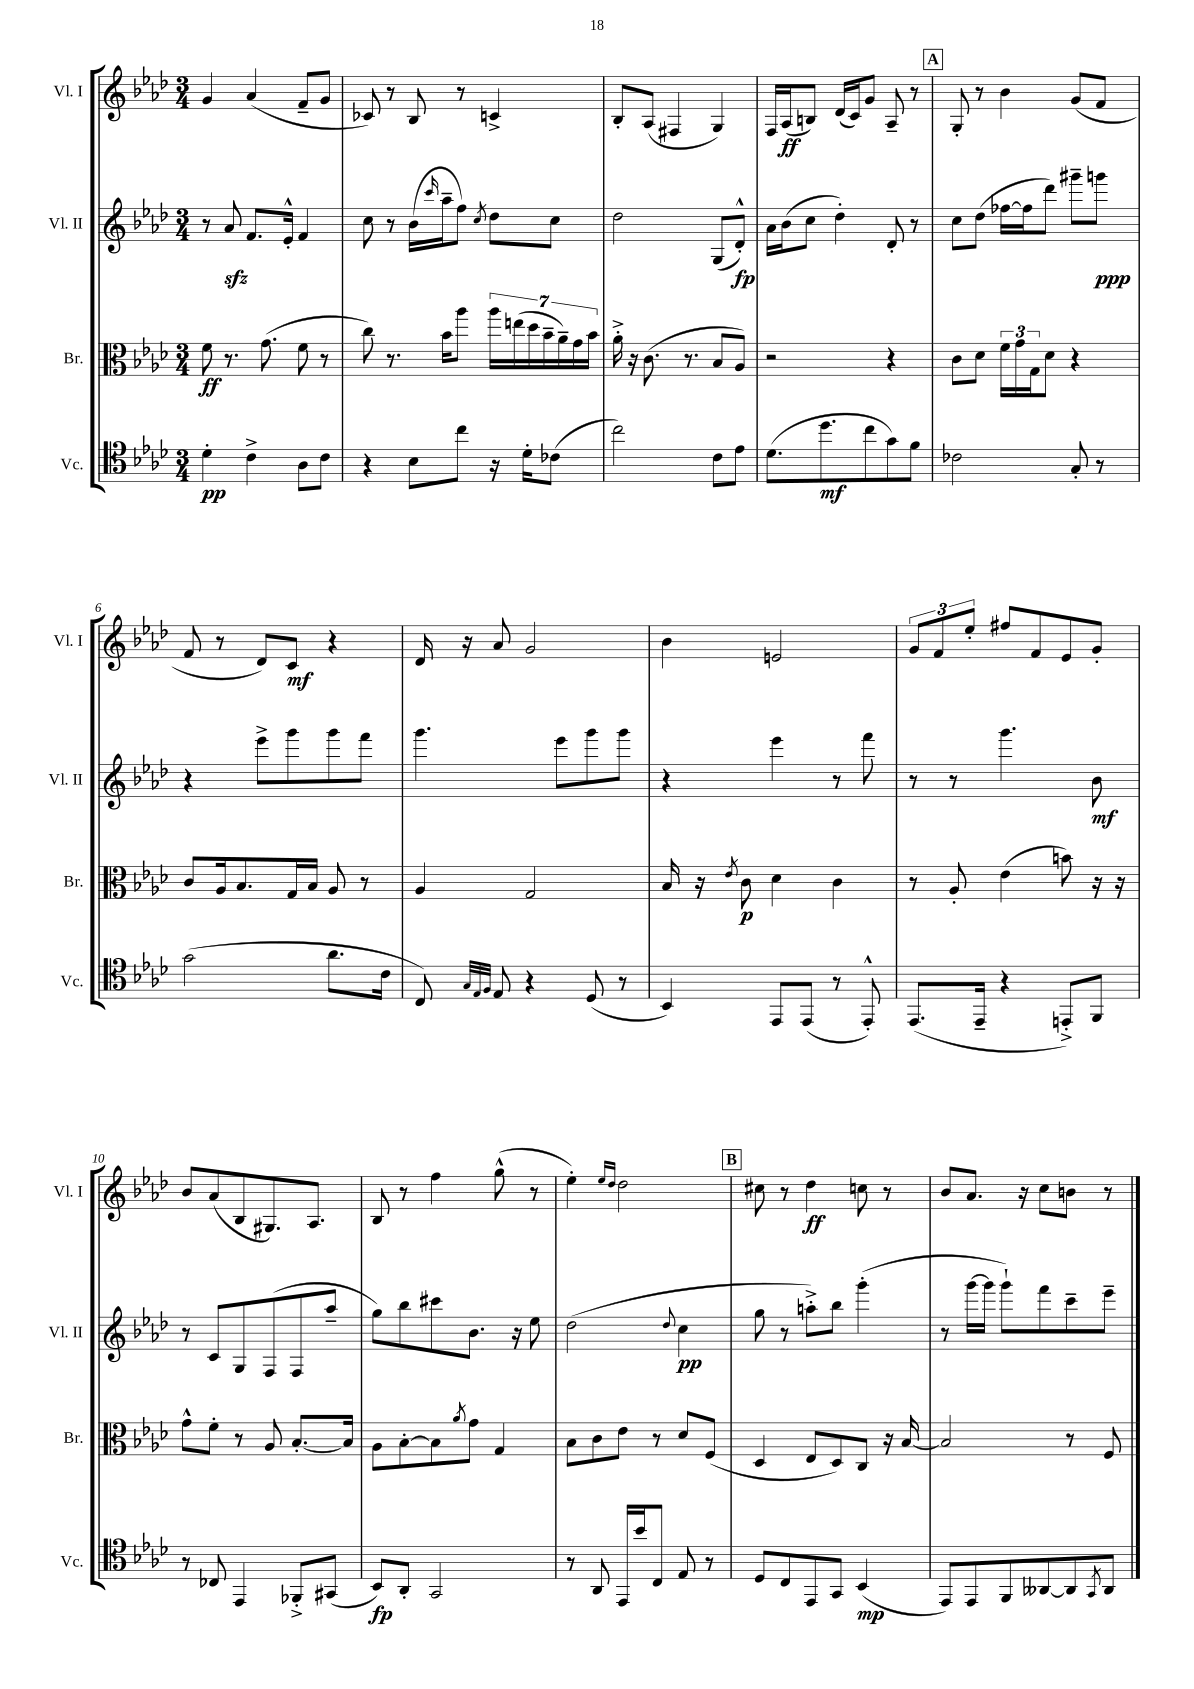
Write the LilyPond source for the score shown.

<<
\new StaffGroup <<
\new Staff = "s0" \with { instrumentName = "Vl. I" shortInstrumentName = "Vl. I" } {
    \clef treble \key aes \major \numericTimeSignature \time 3/4
    g'4 aes'4( f'8-- g'8 |
    ces'8) r8 bes8 r8 c'4-> |
    bes8-. aes8( fis4 g4) |
    f16 aes16\ff( b8) des'16( c'16) g'8 aes8-- r8 |
    \mark \markup { \box "A" } g8-. r8 bes'4 g'8( f'8 |
    f'8 r8 des'8) c'8\mf r4 |
    des'16 r16 aes'8 g'2 |
    bes'4 e'2 |
    \tuplet 3/2 { g'8 f'8 ees''8-. } fis''8 f'8 ees'8 g'8-. |
    bes'8 aes'8( bes8 gis8.) aes8. |
    bes8 r8 f''4 g''8-^( r8 |
    ees''4-.) \grace { ees''16 des''16 } des''2 |
    \mark \markup { \box "B" } cis''8 r8 des''4\ff c''8 r8 |
    bes'8 aes'8. r16 c''8 b'8 r8 \bar "|." |
}
\new Staff = "s1" \with { instrumentName = "Vl. II" shortInstrumentName = "Vl. II" } {
    \clef treble \key aes \major \numericTimeSignature \time 3/4
    r8 aes'8\sfz f'8. ees'16-.-^ f'4 |
    c''8 r8 bes'16( \grace { c'''16 } aes''16-- f''8) \acciaccatura { c''8 } des''8 c''8 |
    des''2 g8( des'8-.-^\fp) |
    aes'16 bes'16( c''8 des''4-.) des'8-. r8 |
    \mark \markup { \box "A" } c''8 des''8( fes''16~ fes''16 des'''8) gis'''8-- g'''8\ppp |
    r4 ees'''8-> g'''8 g'''8 f'''8 |
    g'''4. ees'''8 g'''8 g'''8 |
    r4 ees'''4 r8 f'''8 |
    r8 r8 g'''4. bes'8\mf |
    r8 c'8 g8 f8( f8 aes''8-- |
    g''8) bes''8 cis'''8 bes'8. r16 ees''8 |
    des''2( \appoggiatura { des''8 } c''4\pp |
    \mark \markup { \box "B" } g''8 r8 a''8-.->) bes''8 g'''4-.( |
    r8 g'''16~ g'''16 g'''8-!) f'''8 c'''8-- ees'''8-- \bar "|." |
}
\new Staff = "s2" \with { instrumentName = "Br." shortInstrumentName = "Br." } {
    \clef alto \key aes \major \numericTimeSignature \time 3/4
    f'8\ff r8. g'8.( f'8 r8 |
    c''8) r8. bes'16 aes''8 \tuplet 7/4 { aes''16 e''16( des''16 bes'16-- aes'16--) g'16 bes'16 } |
    aes'16-.-> r16 c'8.( r8. bes8 aes8) |
    r2 r4 |
    \mark \markup { \box "A" } c'8 des'8 \tuplet 3/2 { f'16 g'16 g16 } des'8 r4 |
    c'8 aes16 bes8. g16 bes16 aes8 r8 |
    aes4 g2 |
    bes16 r16 \acciaccatura { ees'8 } c'8\p des'4 c'4 |
    r8 aes8-. ees'4( b'8) r16 r16 |
    g'8-^ f'8-. r8 aes8 bes8.~-. bes16 |
    aes8 bes8~-. bes8 \acciaccatura { aes'8 } g'8 g4 |
    bes8 c'8 ees'8 r8 des'8 f8( |
    \mark \markup { \box "B" } des4 ees8 des8) c8 r16 bes16~ |
    bes2 r8 f8 \bar "|." |
}
\new Staff = "s3" \with { instrumentName = "Vc." shortInstrumentName = "Vc." } {
    \clef tenor \key aes \major \numericTimeSignature \time 3/4
    des'4-.\pp c'4-> aes8 c'8 |
    r4 bes8 c''8 r16 des'16-. ces'8( |
    c''2) c'8 ees'8 |
    des'8.( des''8.\mf c''8 g'8) f'8 |
    \mark \markup { \box "A" } ces'2 g8-. r8 |
    g'2( aes'8. c'16 |
    c8) \grace { g32 ees32 f32 } ees8 r4 des8( r8 |
    bes,4) ees,8 ees,8( r8 ees,8-.-^) |
    ees,8.( ees,16-- r4 e,8-.->) f,8 |
    r8 ces8 ees,4 fes,8-.-> gis,8( |
    bes,8\fp) aes,8-. g,2 |
    r8 aes,8 ees,16 bes'16 c8 ees8 r8 |
    \mark \markup { \box "B" } des8 c8 ees,8 g,8 bes,4\mp( |
    ees,8) ees,8 f,8 aeses,8~ aeses,8 \acciaccatura { g,8 } aeses,8 \bar "|." |
}
>>
>>
